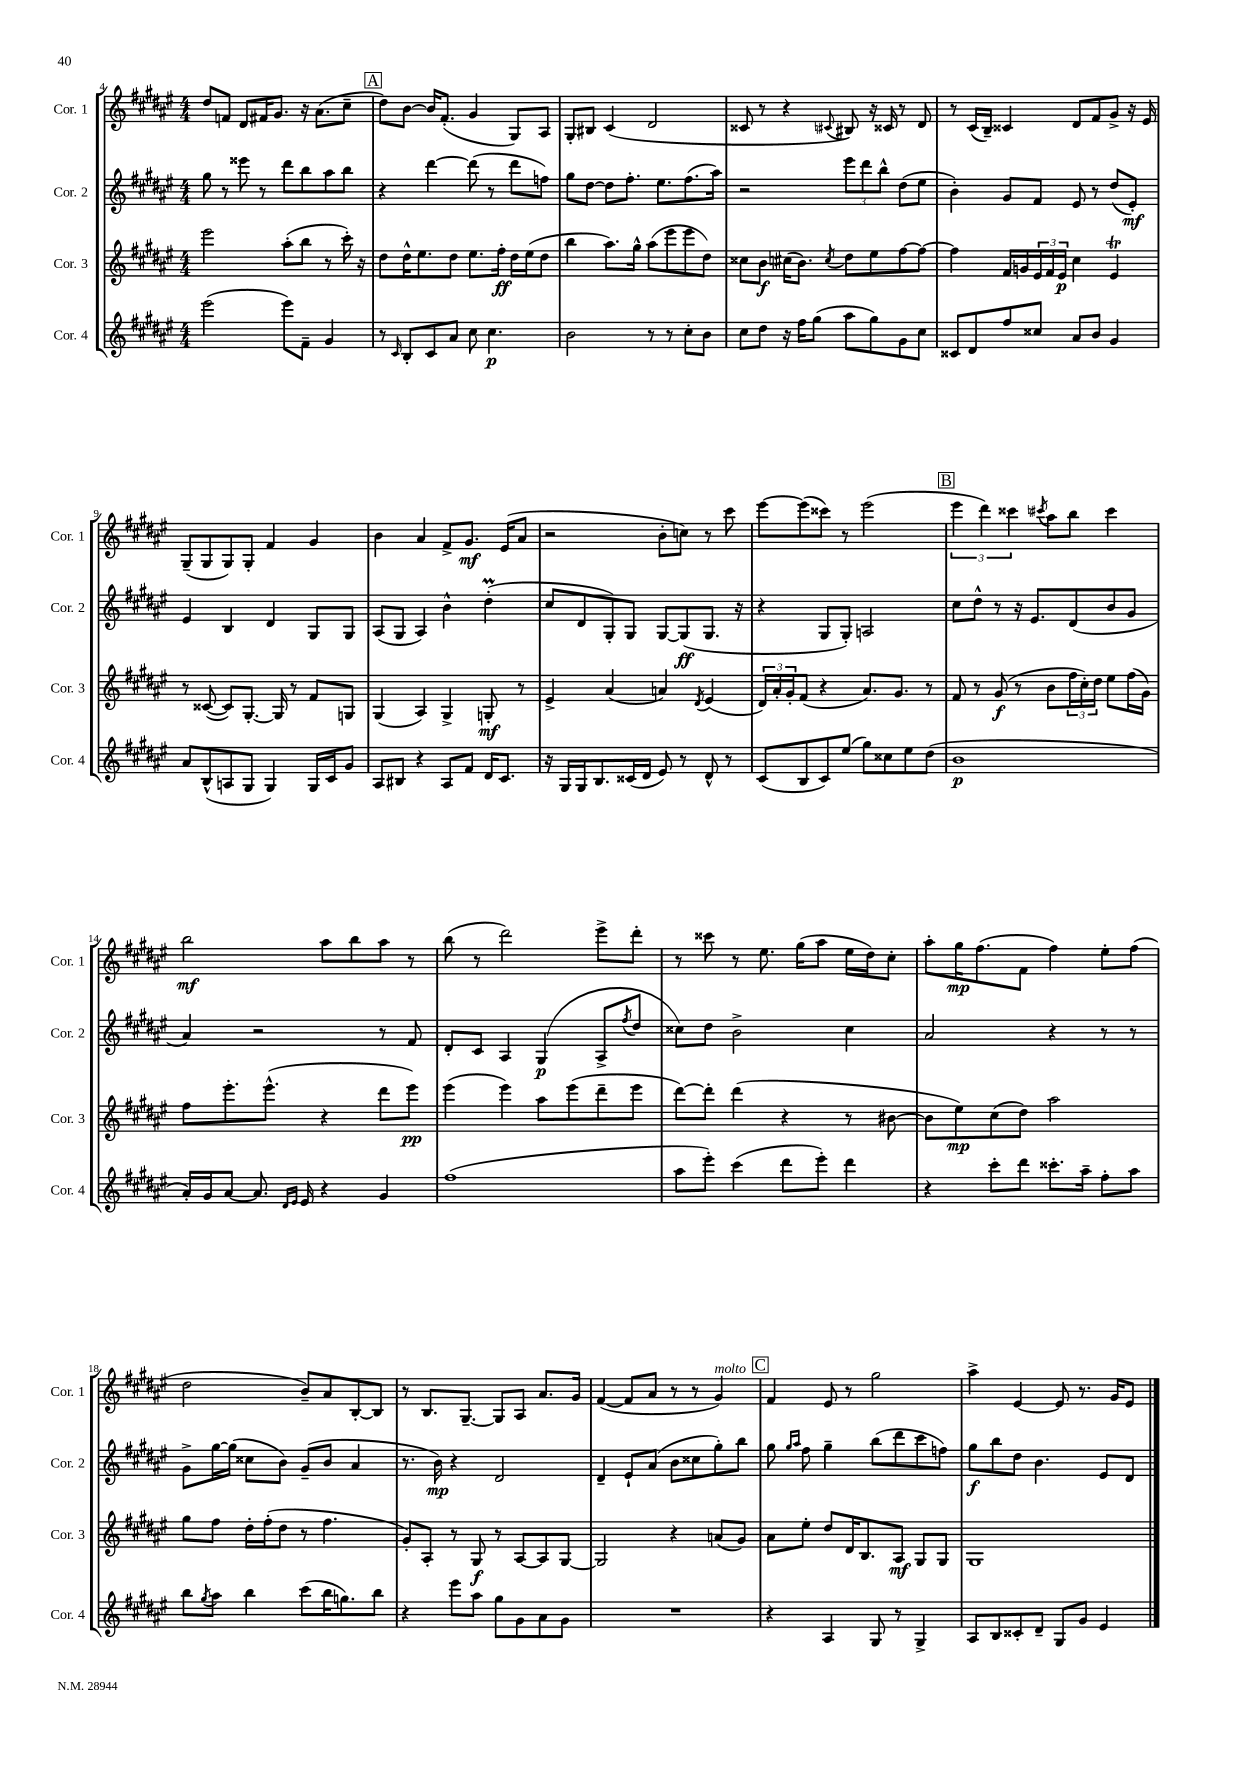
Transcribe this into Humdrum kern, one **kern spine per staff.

**kern	**kern	**kern	**kern
*staff4	*staff3	*staff2	*staff1
*clefG2	*clefG2	*clefG2	*clefG2
*k[f#c#g#d#a#e#]	*k[f#c#g#d#a#e#]	*k[f#c#g#d#a#e#]	*k[f#c#g#d#a#e#]
*M4/4	*M4/4	*M4/4	*M4/4
(2eee#\	2eee#\	8gg#\	8dd#/L
.	.	8r	8f/J
.	.	8eee##\	8d#/L
.	.	8r	16f#/K
.	.	.	8.g#/J
8eee#\L)	(8aa#'\L	8ddd#\L	.
8f#~\J	8bb\J	8bb\	16r
.	.	.	(8.a#\L
4g#/	8r	8aa#\	.
.	16ccc#'\)	8bb\J	8cc#~\J
.	16r	.	.
=	=	=	=
8r	8dd#\L	4r	8dd#\L)
16qqc#/	.	.	.
8B'/L	16dd#^^\K	.	[8b\J
.	8.ee#\	.	.
8c#/	.	[4ddd#\	16b/]LK
.	.	.	(8.f#'/J
8a#/J	8dd#\J	.	.
8cc#\	8.ee#\L	(8ddd#\]	4g#/
4.cc#\	.	8r	.
.	16ff#'\Jk	.	.
.	16dd#\LL	8ddd#\L	8G#/L)
.	(16ee#\J	.	.
.	8dd#\J	8ff\J)	8A#/J
=	=	=	=
2b\	4bb\	8gg#\L	8G#'/L
.	.	[8dd#\J	8B#/J
.	8.aa#\L)	8dd#\]L	(4c#/
.	.	8.ff#'\J	.
.	16gg#^^\Jk	.	.
8r	(8aa#\L	.	2d#/
.	.	8.ee#\L	.
8r	8eee#\	.	.
8cc#'\L	8eee#\	(8.ff#\	.
8b\J	8dd#\J)	.	.
.	.	16aa#\Jk)	.
=	=	=	=
8cc#\L	8cc##\L	2r	8c##/
8dd#\J	8b\J	.	8r
16r	(16cc#\LK	.	4r
16ff#\LK	8.b\J)	.	.
(8gg#\J	.	.	.
.	8qcc#/	.	8qqc#/
8aa#\L	8dd#\L	12eee#\L	8B#/)
.	.	12ddd#\	.
8gg#\)	8ee#\	.	16r
.	.	12bb^^\J	.
.	.	.	16c##/
8g#\	[8ff#\	(8dd#\L	8r
8cc#\J	8ff#\_J	8ee#\J	8d#/
=	=	=	=
8c##/L	4ff#\]	4b'\)	8r
8d#/	.	.	(16c#/LL
.	.	.	16B~/JJ)
8ff#/	16f#/LL	8g#/L	4c##/
.	16g/	.	.
8cc##/J	24e#/	8f#/J	.
.	24f#/	.	.
.	24e#/JJ	.	.
8a#/L	4cc#\	8e#/	8d#/L
8b/J	.	8r	8f#/
4g#/	4e#/	(8dd#/L	8g#^/J
.	.	8e#'/J)	16r
.	.	.	16e#/
=	=	=	=
8a#/L	8r	4e#/	(8G#~/L
(8B^^/	([8c##/	.	8G#/
8A/	8c##/]L)	4B/	8G#/)
8G#/J	[8.G#'/J	.	8G#'/J
4G#/)	.	4d#/	4f#/
.	16G#/]	.	.
.	8r	.	.
16G#/LL	8f#/L	8G#/L	4g#/
16c#/J	.	.	.
8g#/J	8G/J	8G#/J	.
=	=	=	=
8A#/L	(4G#/	(8A#/L	4b\
8B#/J	.	8G#/J	.
4r	4A#/)	4A#/)	4a#/
8A#/L	4G#^/	4b^^\	8f#^/L
8f#/J	.	.	8.g#/J
16d#/LK	8G'/	(4dd#'\	.
8.c#/J	.	.	(16e#/LK
.	8r	.	8a#/J
=	=	=	=
16r	4e#^/	8cc#/L	2r
16G#/LL	.	.	.
16G#/J	.	8d#/	.
8.B/	.	.	.
.	(4a#/	8G#'/)	.
(16c##/L	.	8G#/J	.
16d#/JJ	.	.	.
8e#/)	4a/)	[8G#/L	8b'\L
8r	.	(8G#/]	8cc\J)
.	8qd#/	.	.
8d#^^/	(4e#/	8.G#/J	8r
8r	.	.	8ccc#\
.	.	16r	.
=	=	=	=
(8c#/L	24d#/LL)	4r	[8eee#\L
.	24a#'/	.	.
.	24g#'/J	.	.
8B/	(8f#/J	.	(8eee#\]
8c#/)	4r	8G#/L	8ccc##\J)
(8ee#/J	.	8G#'/J)	8r
8gg#\L)	8.a#/L)	2A/	(2eee#\
8cc##\	.	.	.
.	8.g#/J	.	.
8ee#\	.	.	.
(8dd#\J	8r	.	.
=	=	=	=
1b	8f#/	8cc#\L	6eee#\
.	8r	8dd#^^\J	.
.	.	.	6ddd#\)
.	(8g#/	8r	.
.	.	.	6ccc##\
.	8r	16r	.
.	.	8.e#/L	.
.	.	.	8qccc#/
.	8b\L	.	8aa#\L
.	24ff#\L	(8d#/	8bb\J
.	24cc#'\)	.	.
.	24dd#\JJ	.	.
.	8ee#\L	8b/	4ccc#\
.	(16ff#\L	8g#/J	.
.	16g#\JJ)	.	.
=	=	=	=
16a#'/LL)	8ff#\L	4a#/)	2bb\
16g#/J	.	.	.
[8a#/J	8.eee#'\	.	.
8.a#/]	.	2r	.
.	(8.eee#^^\J	.	.
16qqd#/LL	.	.	.
16qqe#/JJ	.	.	.
16e#/	.	.	.
4r	4r	.	8aa#\L
.	.	.	8bb\
4g#/	8ddd#\L	8r	8aa#\J
.	8eee#\J)	8f#/	8r
=	=	=	=
(1ff#	(4eee#\	8d#'/L	(8bb\
.	.	8c#/J	8r
.	4eee#\)	4A#/	2ddd#\)
.	8aa#\L	(4G#/	.
.	(8eee#\	.	.
.	8ddd#~\	8A#^/L	8eee#^\L
.	.	8qff#/	.
.	8eee#\J	8dd#/J	8ddd#'\J
=	=	=	=
8aa#\L	[8ddd#\L)	8cc##\L)	8r
8eee#'\J)	8ddd#'\]J	8dd#\J	8ccc##\
(4ccc#\	(4ddd#\	2b^\	8r
.	.	.	8.ee#\
8ddd#\L	4r	.	.
.	.	.	(16gg#\LK
8eee#'\J)	.	.	8aa#\J
4ddd#\	8r	4cc##\	16ee#\LL
.	.	.	16dd#\J)
.	[8b#\	.	8cc#'\J
=	=	=	=
4r	8b#\]L	2a#/	8aa#'\L
.	8ee#\)	.	16gg#\K
.	.	.	(8.ff#\
8ccc#'\L	(8cc#\	.	.
8ddd#\J	8dd#\J)	.	8f#\J
8.ccc##'\L	2aa#\	4r	4ff#\)
16aa#~\Jk	.	.	.
8ff#'\L	.	8r	8ee#'\L
8aa#\J	.	8r	(8ff#\J
=	=	=	=
8bb\L	8gg#\L	8g#^\L	2dd#\
8qgg#/	.	.	.
8aa#\J	8ff#\J	[16gg#\L	.
.	.	(16gg#\]JJ	.
4bb\	16dd#'\LL	8cc##\L	.
.	(16ff#'\J	.	.
.	8dd#\J	8b\J)	.
(8ccc#\L	8r	(8g#~/L	8b~/L)
16bb\K	4.ff#\	8b/J	8a#/
8.gg\)	.	.	.
.	.	4a#/	[8B'/
8bb\J	.	.	8B/]J
=	=	=	=
4r	8g#'/L)	8.r	8r
.	8A#'/J	.	8.B/L
.	.	16b\)	.
8eee#\L	8r	4r	.
.	.	.	[8.G#~/J
8aa#\J	8G#/	.	.
8gg#\L	8r	2d#/	8G#/]L
8g#\	[8A#/L	.	8A#/J
8a#\	8A#/]	.	8.a#/L
8g#\J	[8G#/J	.	.
.	.	.	16g#/Jk
=	=	=	=
1r	2G#/]	4d#~/	([4f#/
.	.	8e#`/L	8f#/]L
.	.	(8a#/J	8a#/J
.	4r	8b\L	8r
.	.	8cc##\	8r
.	(8a/L	8gg#'\)	4g#/)
.	8g#/J)	8bb\J	.
=	=	=	=
4r	8a#\L	8gg#\	4f#/
.	.	16qqgg#/LL	.
.	.	16qqaa#/JJ	.
.	8ee#'\J	8ff#\	.
4A#/	8dd#/L	4gg#~\	8e#/
.	16d#/K	.	8r
.	8.B/	.	.
8G#/	.	(8bb\L	2gg#\
8r	8A#/J	8ddd#\	.
4G#^/	8G#/L	8ccc#\	.
.	8G#/J	8ff\J)	.
=	=	=	=
8A#/L	1G#	8gg#\L	4aa#^\
8B/	.	8bb\	.
8c##'/	.	8dd#\J	[4e#/
8d#~/J	.	4.b\	.
8G#/L	.	.	8e#/]
8g#/J	.	.	8.r
4e#/	.	8e#/L	.
.	.	.	16g#/LK
.	.	8d#/J	8e#/J
==	==	==	==
*-	*-	*-	*-
